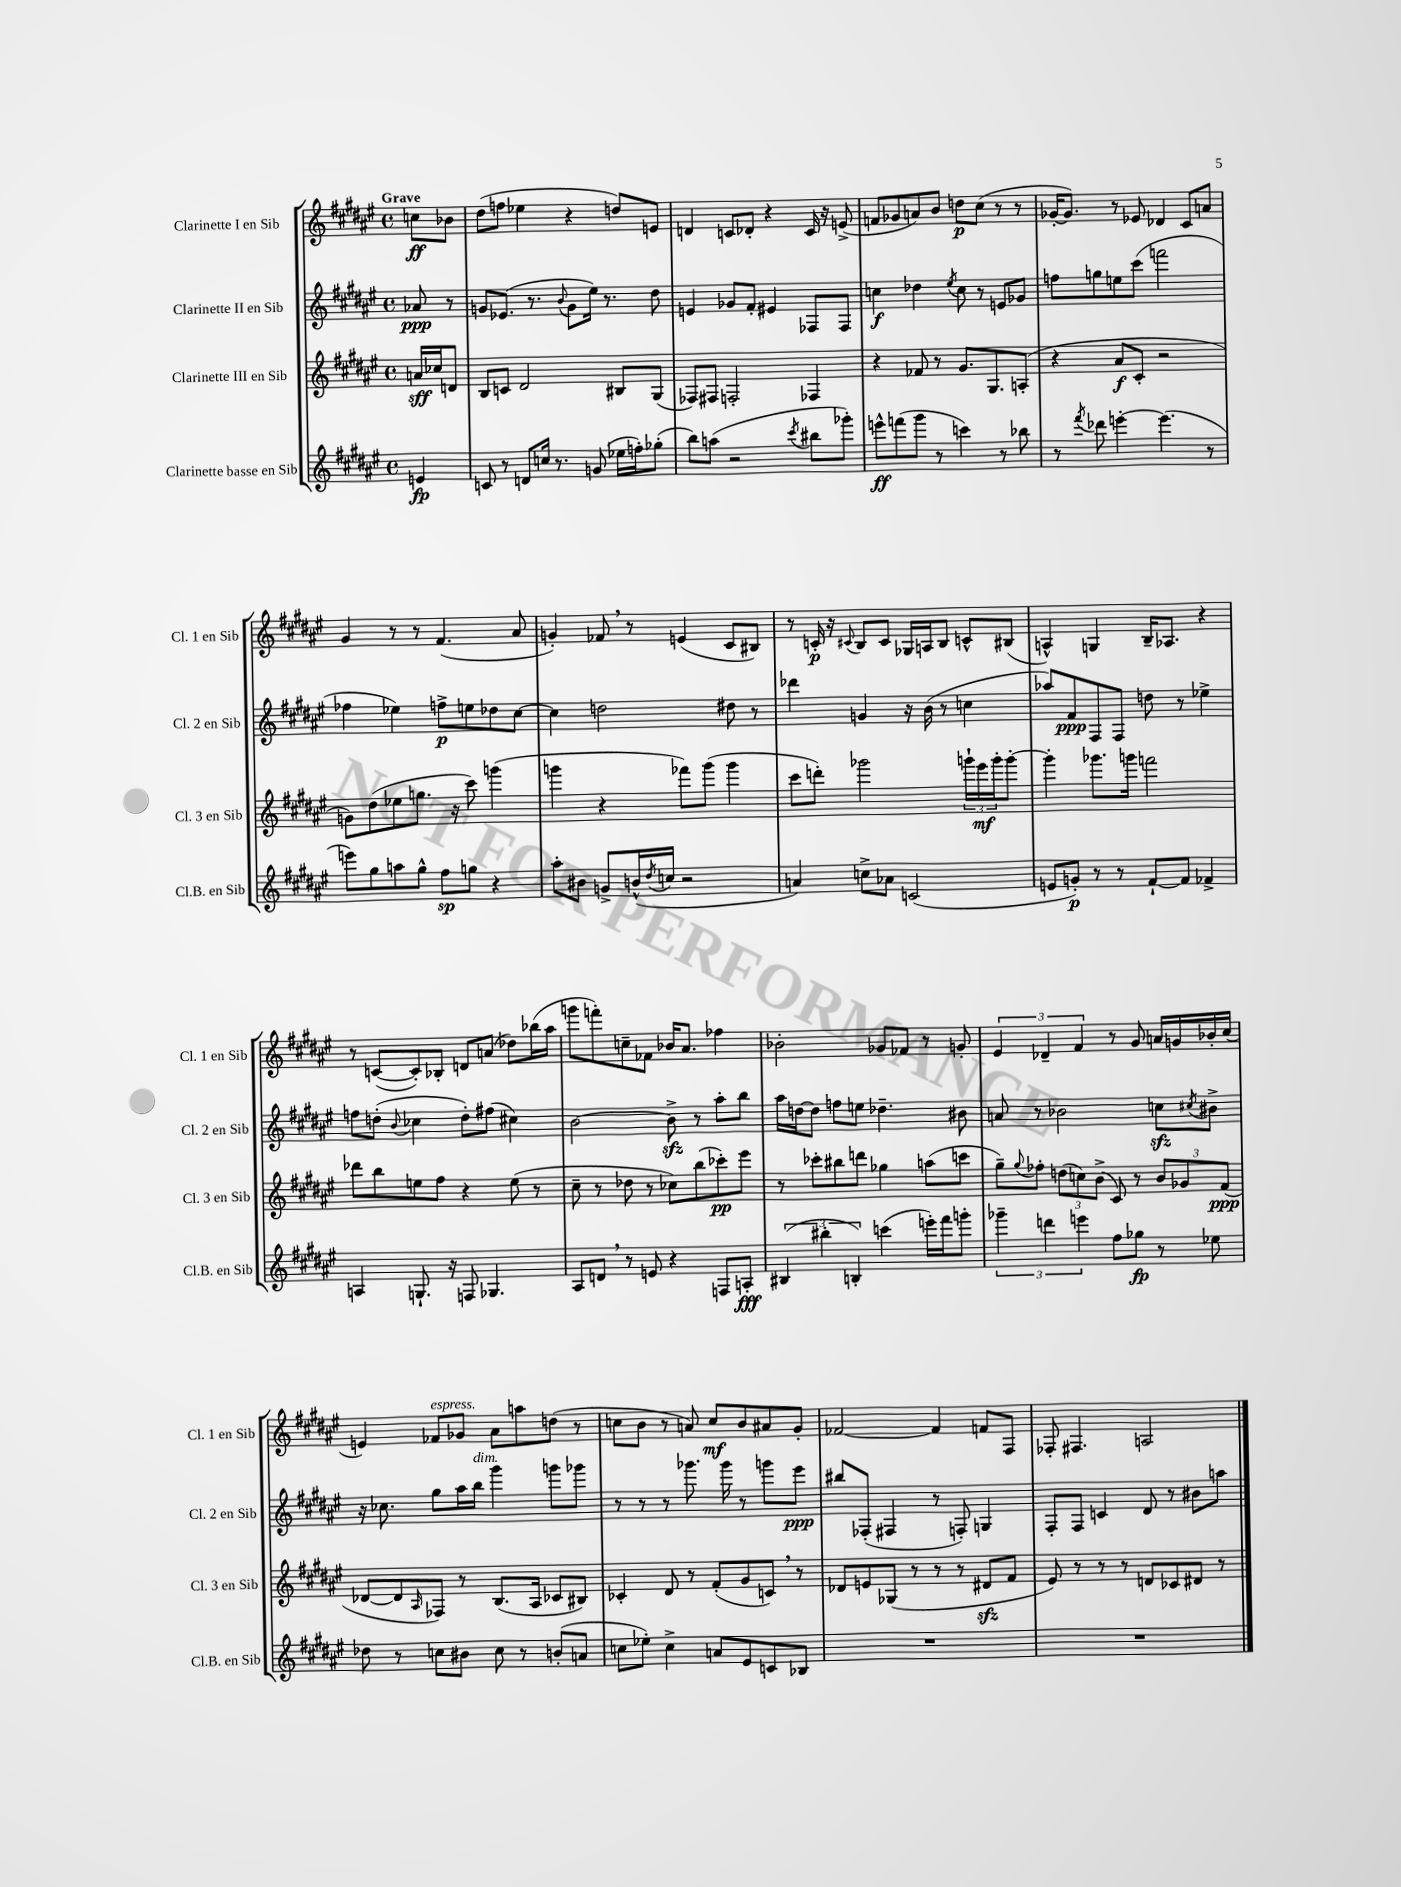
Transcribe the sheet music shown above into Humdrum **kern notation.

**kern	**kern	**kern	**kern
*staff4	*staff3	*staff2	*staff1
*clefG2	*clefG2	*clefG2	*clefG2
*k[f#c#g#d#a#e#]	*k[f#c#g#d#a#e#]	*k[f#c#g#d#a#e#]	*k[f#c#g#d#a#e#]
*M4/4	*M4/4	*M4/4	*M4/4
*met(c)	*met(c)	*met(c)	*met(c)
4e	16a	8a-	8cc
.	16cc-	.	.
.	8d	8r	8b-
=	=	=	=
8c	8B	8g	(8dd#
8r	8c	(8.e-	8ff
8d	2d#	.	4ee-
.	.	8.r	.
16cc	.	.	.
8.r	.	.	.
.	.	8qqb	.
.	.	8g	4r
(8g	.	16ee#)	.
.	.	8.r	.
16ee-	8B#	.	8dd)
16ff')	.	.	.
(8gg-'	(8G#	8dd#	8e
=	=	=	=
8bb)	8F-)	4e	4d
(8aa	8F#	.	.
2r	2F'	8g-	8c
.	.	8f#'	8d-'
.	.	4e#	4r
8qccc#	.	.	.
8bb#	4F-	8F-	16c
.	.	.	16r
8ggg-')	.	8F-	(8e^
=	=	=	=
8eee^^	4r	4cc	8f
(8fff	.	.	8g-
8ggg#	8f-	4dd-	8a)
8r	8r	.	8b
.	.	8qee#	.
4ccc)	8.g#	8cc	8dd
.	.	8r	(8cc#
.	8.G#	.	.
8r	.	8e	8r
8bb-	(8A'	8g-	8r
=	=	=	=
8r	4r	8ff	[16g-'
.	.	.	8.g-])
8qfff#	.	.	.
8ddd-	.	8gg	.
[4eee'	8a#	8ee	8r
.	8c#'	(8ccc#	8e-
(4.eee]	2r	2fff	4d-
.	.	.	8c#
8r	.	.	8a
=	=	=	=
8eee)	8g)	4ff-	4g#
8gg#	(8dd#	.	.
8aa	8ee-	4ee-)	8r
8gg#^^	8.gg	.	8r
8ff#	.	8ff^	(4.f#
.	16r	.	.
8gg	8ccc#)	8ee	.
4r	(4ggg	8dd-	.
.	.	[8cc#	8a#
=	=	=	=
8aa#'	4ggg	4cc#]	4g')
8b#	.	.	.
8g^	4r	2dd	8f-
(16b^^	.	.	8r
8qdd#	.	.	.
16cc	.	.	.
2r	8fff-)	.	(4e
.	(8ggg	.	.
.	4ggg	8dd#	8c#
.	.	8r	8B#)
=	=	=	=
4a)	8ccc#	4ddd-	8r
.	8ddd')	.	16c'
.	.	.	16r
.	.	.	8qqc#
8cc^	2ggg-	4g	8B
8a-	.	.	8c#
(2c	.	16r	16G-
.	.	(16b	16A
.	.	8r	8B
.	24ggg`	4cc	8c^^
.	24eee#	.	.
.	24ggg'	.	.
.	[8ggg'	.	(8B#
=	=	=	=
8e	4ggg']	8aa-)	4A^^)
8g')	.	8f#	.
8r	8.ggg-	8F#	4G
8r	.	8F#	.
.	16ggg	.	.
[8f#`	2fff	8dd	16B~
.	.	.	8.A-
8f#]	.	8r	.
4f-^	.	4ee-^	4r
=	=	=	=
4A	8ddd-	8ff	8r
.	8bb	(8dd'	([8c
.	.	8qqb	.
8.G`	8ee	4cc-	8c'])
.	8ff#	.	8B-'
16r	.	.	.
8F	4r	8dd')	8d
4.G-	.	(8ff#	(8a
.	(8ee	4cc#)	8dd-)
.	8r	.	(16bb-
.	.	.	16aa#
=	=	=	=
8A#	8cc#~	[2b	8ggg
8d	8r	.	8fff')
8r	8dd-	.	8cc~
8e	8r	.	8f-
4r	8cc-)	8b^]	16b-
.	.	.	8.a#
.	(8bb	8r	.
8F	8ccc-')	8aa#'	4ff-
8A'	8eee#	8bb	.
=	=	=	=
(6B#	8r	16aa#	2b-'
.	.	[16dd	.
.	8ccc-'	8dd]	.
6bb#'	.	.	.
.	8bb#	8ff	.
6B')	.	.	.
.	8ddd	8ee	.
(4ccc	4gg-	4.dd-~	8g-
.	.	.	8f-
16eee')	(8aa	.	8r
16fff#	.	.	.
8ggg'	8ccc	8b#	8g'
=	=	=	=
6ggg-~	8gg#~)	8a	6e#
.	8qqgg#	.	.
.	8ff-'	8r	.
6ddd	.	.	6d-~
.	(12dd	2b-	.
6eee	12cc)	.	6f#
.	(12b^	.	.
8ff#	8c#)	.	8r
8gg-	8r	.	8g#
8r	12b	8cc	16a
.	.	.	16g
.	12g-	.	.
.	.	8qcc#	.
8ee-	.	8b#^	16b-'
.	(12f#	.	.
.	.	.	(16cc#
=	=	=	=
8dd-	[8d-	16r	4e)
.	.	8.cc-	.
8r	8d-]	.	.
.	16qqA#	.	.
8cc	8F-)	8gg#	8f-
8b#	8r	16aa#	8g-
.	.	16bb	.
8cc	(8.B	4ggg#	8a#
8r	.	.	8aa
.	16A#	.	.
(8b'	8c-	8ggg	(8dd
8a	8B#)	8ggg-	8r
=	=	=	=
8cc	4c-'	8r	8cc
8ee-')	.	8r	8b
4cc^	8d#	8r	8r
.	8r	8.ggg-	8a)
8a	(8f#'	.	8cc
.	.	16ggg-	.
8e#	8g#	8r	8b
8c	8c)	8ggg	8a#
8B-	8r	8eee#	8g#'
=	=	=	=
1r	8d-	8bb#	[2f-
.	8e	(8F-'	.
.	(8G-	4F#	.
.	8r	.	.
.	8r	8r	4f-]
.	8r	8F')	.
.	8d#	4G	8f
.	8f#	.	8F#
=	=	=	=
1r	8e#)	8F#'	8F-'
.	8r	8F#	4.F#
.	8r	4c	.
.	8r	.	.
.	8d	8d#	2A
.	8c-	8r	.
.	8d#	8b#	.
.	8r	8aa	.
==	==	==	==
*-	*-	*-	*-
